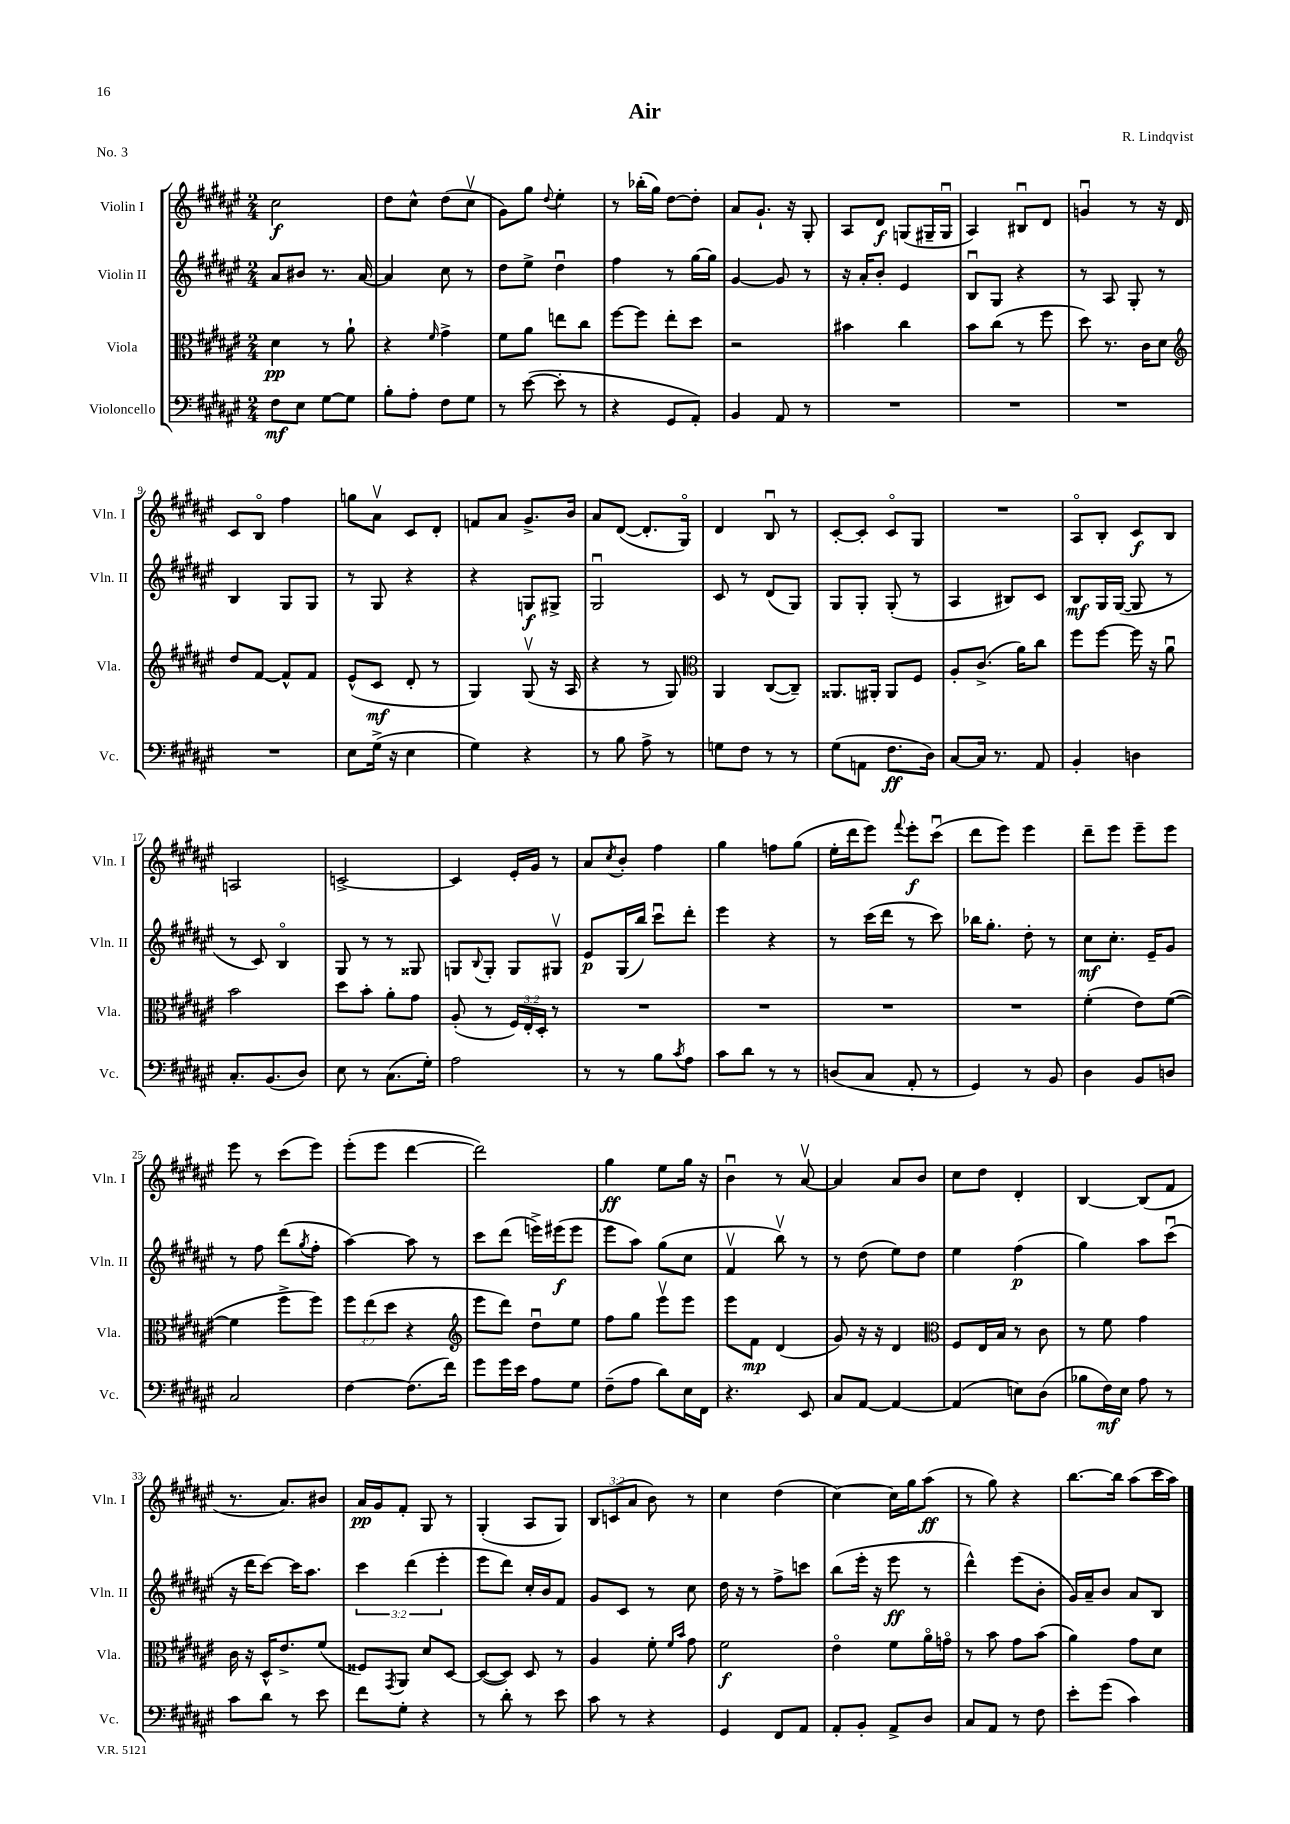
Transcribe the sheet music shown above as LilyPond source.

\header { title = "Air" composer = "R. Lindqvist" piece = "No. 3" }
<<
\new StaffGroup <<
\new Staff = "s0" \with { instrumentName = "Violin I" shortInstrumentName = "Vln. I" } {
    \clef treble \key fis \major \numericTimeSignature \time 2/4 \override Staff.TupletNumber.text = #tuplet-number::calc-fraction-text
    cis''2\f |
    dis''8 cis''8-^ dis''8( cis''8\upbow |
    gis'8) gis''8 \appoggiatura { dis''8 } eis''4-. |
    r8 bes''16-.( gis''16) dis''8~ dis''8-. |
    ais'8 gis'8.-! r16 gis8-. |
    ais8 dis'8\f g8( gis16-- gis16\downbow |
    ais4) bis8\downbow dis'8 |
    g'4\downbow r8 r16 dis'16 |
    cis'8 b8\flageolet fis''4 |
    g''8 ais'8\upbow cis'8 dis'8-. |
    f'8 ais'8 gis'8.-> b'16 |
    ais'8 dis'8~( dis'8.-. gis16\flageolet) |
    dis'4 b8\downbow r8 |
    cis'8~-. cis'8-. cis'8\flageolet gis8 |
    R2 |
    ais8\flageolet b8-. cis'8\f b8 |
    a2 |
    c'2~-> |
    c'4 eis'16-. gis'16 r8 |
    ais'8 \acciaccatura { cis''8 } b'8-. fis''4 |
    gis''4 f''8 gis''8( |
    eis''16-. dis'''16 eis'''8) \appoggiatura { fis'''8 } eis'''8-.\f cis'''8\downbow( |
    dis'''8 eis'''8) eis'''4 |
    dis'''8-- eis'''8 eis'''8-- eis'''8 |
    eis'''8 r8 cis'''8( eis'''8) |
    eis'''8-.( eis'''8 dis'''4~ |
    dis'''2) |
    gis''4\ff eis''8 gis''16 r16 |
    b'4\downbow r8 ais'8~\upbow |
    ais'4 ais'8 b'8 |
    cis''8 dis''8 dis'4-. |
    b4~ b8( fis'8 |
    r8. ais'8.) bis'8 |
    ais'16\pp gis'16 fis'8-. gis8 r8 |
    gis4-.( ais8 gis8) |
    \tuplet 3/2 { b8 c'8( ais'8 } b'8) r8 |
    cis''4 dis''4( |
    cis''4~) cis''16 gis''16 ais''8\ff( |
    r8 gis''8) r4 |
    b''8.~ b''16 ais''8( cis'''16 ais''16) \bar "|." |
}
\new Staff = "s1" \with { instrumentName = "Violin II" shortInstrumentName = "Vln. II" } {
    \clef treble \key fis \major \numericTimeSignature \time 2/4 \override Staff.TupletNumber.text = #tuplet-number::calc-fraction-text
    ais'8 bis'8 r8. ais'16~ |
    ais'4 cis''8 r8 |
    dis''8 eis''8-> dis''4\downbow |
    fis''4 r8 gis''16~ gis''16 |
    gis'4~ gis'8 r8 |
    r16 ais'16-. b'8-. eis'4 |
    b8\downbow gis8 r4 |
    r8 ais8 gis8-. r8 |
    b4 gis8 gis8 |
    r8 gis8 r4 |
    r4 g8\f gis8-> |
    gis2\downbow |
    cis'8 r8 dis'8( gis8) |
    gis8 gis8-. gis8-.( r8 |
    ais4 bis8) cis'8 |
    b8\mf gis16 gis16~( gis8 r8 |
    r8 cis'8) b4\flageolet |
    gis8 r8 r8 gisis8 |
    g8 \appoggiatura { b8 } g8-. g8 gis8\upbow |
    eis'8\p gis16( b''16) cis'''8\downbow dis'''8-. |
    eis'''4 r4 |
    r8 cis'''16( dis'''16 r8 cis'''8) |
    bes''16 gis''8.-. dis''8-. r8 |
    cis''8\mf cis''8.-. eis'16-- gis'8 |
    r8 fis''8 dis'''8( \acciaccatura { gis''8 } fis''8-. |
    ais''4~) ais''8 r8 |
    cis'''8 dis'''8( e'''16->) eis'''16\f( eis'''8 |
    eis'''8 ais''8) gis''8( cis''8 |
    fis'4\upbow b''8\upbow) r8 |
    r8 dis''8( eis''8) dis''8 |
    eis''4 fis''4\p( |
    gis''4) ais''8 cis'''8\downbow( |
    r16 dis'''16 cis'''8~) cis'''16 ais''8. |
    \tuplet 3/2 { cis'''4 dis'''4( eis'''4-. } |
    eis'''8 dis'''8) cis''16-. b'16 fis'8 |
    gis'8 cis'8 r8 cis''8 |
    dis''16 r16 r8 fis''8-> c'''8 |
    b''8( eis'''16-. r16 eis'''8\ff r8 |
    dis'''4-^) eis'''8( b'8-. |
    gis'16) ais'16-- b'8 ais'8 b8 \bar "|." |
}
\new Staff = "s2" \with { instrumentName = "Viola" shortInstrumentName = "Vla." } {
    \clef alto \key fis \major \numericTimeSignature \time 2/4 \override Staff.TupletNumber.text = #tuplet-number::calc-fraction-text
    dis'4\pp r8 ais'8-! |
    r4 \grace { fis'16 } gis'4-> |
    fis'8 ais'8 e''8 cis''8 |
    fis''8~ fis''8 eis''8-. dis''8 |
    r2 |
    bis'4 cis''4 |
    b'8 cis''8( r8 fis''8 |
    dis''8) r8. cis'16 dis'8 |
    \clef treble dis''8 fis'8~ fis'8-^ fis'8 |
    eis'8-^( cis'8\mf dis'8-. r8 |
    gis4) gis8\upbow( r16 ais16 |
    r4 r8 gis8) |
    \clef alto ais,4 cis8~( cis8--) |
    aisis,8. ais,16-. ais,8 fis8 |
    ais8-. cis'8.->( ais'16) cis''8 |
    fis''8 fis''8~ fis''16 r16 ais'8\downbow |
    b'2 |
    dis''8 b'8-. ais'8-. gis'8 |
    ais8-.( r8 \tuplet 3/2 { fis16) eis16-. dis16-. } r8 |
    R2 |
    R2 |
    R2 |
    R2 |
    fis'4-.( eis'8) fis'8~( |
    fis'4 fis''8-> fis''8) |
    \tuplet 3/2 { fis''8 eis''8( dis''8 } r4 |
    \clef treble eis'''8 dis'''8) dis''8\downbow eis''8 |
    fis''8 gis''8 eis'''8\upbow eis'''8 |
    eis'''8 fis'8\mp dis'4( |
    gis'8) r16 r16 dis'4 |
    \clef alto fis8 eis16 b16 r8 cis'8 |
    r8 fis'8 gis'4 |
    cis'16 r16 dis16-^ eis'8.-> fis'8( |
    fisis8) \acciaccatura { gis,8 } ais,8 dis'8 dis8~ |
    dis8~( dis8) dis8 r8 |
    ais4 fis'8-. \grace { fis'16 b'16 } gis'8 |
    fis'2\f |
    eis'4\flageolet fis'8 ais'16\flageolet g'16\flageolet |
    r8 b'8 gis'8 b'8( |
    ais'4) gis'8 dis'8 \bar "|." |
}
\new Staff = "s3" \with { instrumentName = "Violoncello" shortInstrumentName = "Vc." } {
    \clef bass \key fis \major \numericTimeSignature \time 2/4
    fis8\mf eis8 gis8~ gis8 |
    b8-. ais8-. fis8 gis8 |
    r8 eis'8~( eis'8-. r8 |
    r4 gis,8 ais,8-.) |
    b,4 ais,8 r8 |
    R2 |
    R2 |
    R2 |
    R2 |
    eis8 gis16->( r16 eis4 |
    gis4) r4 |
    r8 b8 ais8-> r8 |
    g8 fis8 r8 r8 |
    gis8( a,8 fis8.\ff dis16) |
    cis8~ cis16 r8. ais,8 |
    b,4-. d4 |
    cis8.-. b,8.( dis8) |
    eis8 r8 cis8.( gis16-.) |
    ais2 |
    r8 r8 b8 \acciaccatura { cis'8 } ais8 |
    cis'8 dis'8 r8 r8 |
    d8( cis8 ais,8-. r8 |
    gis,4) r8 b,8 |
    dis4 b,8 d8 |
    cis2 |
    fis4~ fis8.( fis'16) |
    gis'8 gis'16 eis'16 ais8 gis8 |
    fis8--( ais8 dis'8) eis16 fis,16 |
    r4. eis,8 |
    cis8 ais,8~ ais,4~ |
    ais,4( e8) dis8( |
    bes8 fis16\mf) eis16 ais8 r8 |
    cis'8 dis'8 r8 eis'8 |
    fis'8 gis8-. r4 |
    r8 dis'8-. r8 eis'8 |
    cis'8 r8 r4 |
    gis,4 fis,8 ais,8 |
    ais,8-. b,8-. ais,8-> dis8 |
    cis8 ais,8 r8 fis8 |
    eis'8-. gis'8( cis'4) \bar "|." |
}
>>
>>
